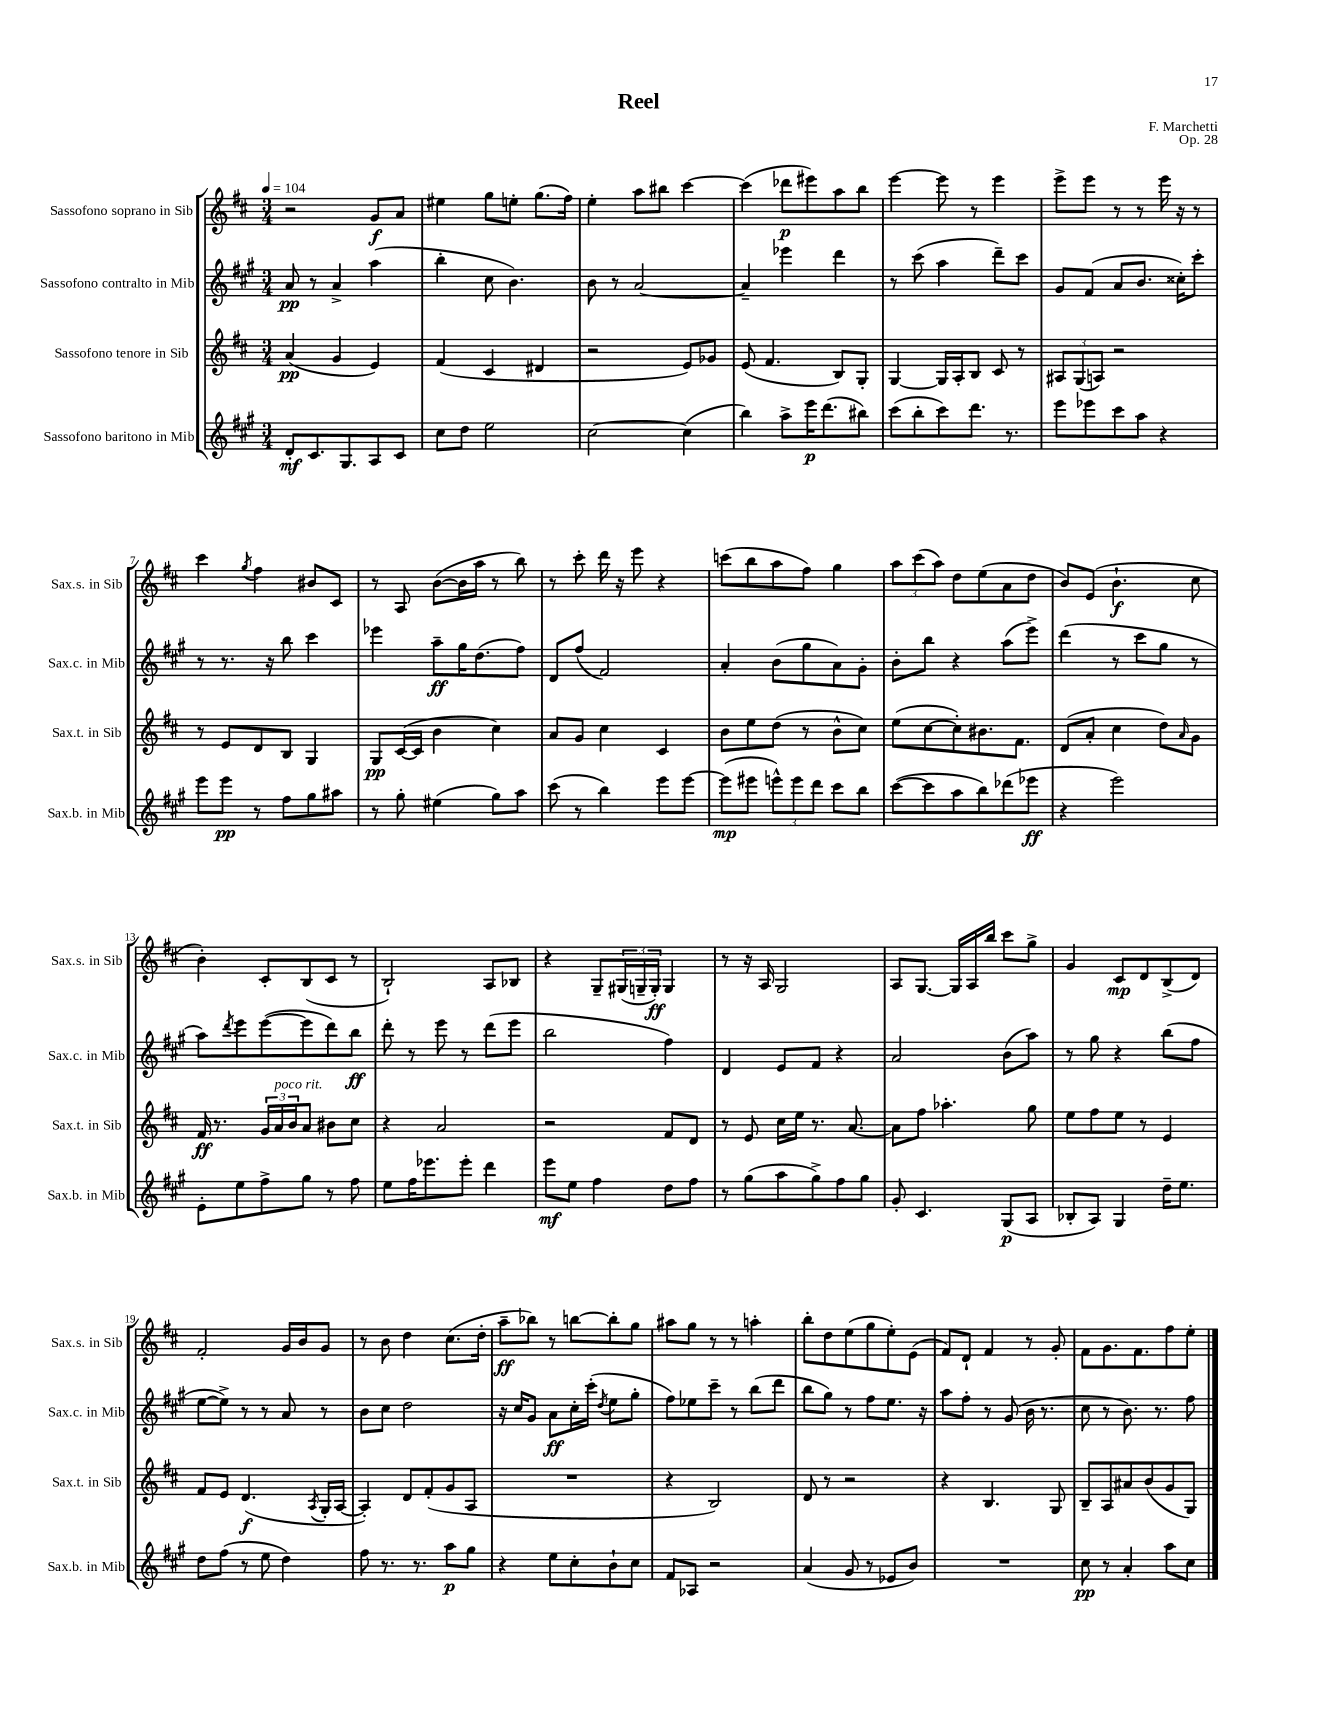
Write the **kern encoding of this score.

**kern	**dynam	**kern	**dynam	**kern	**dynam	**kern	**dynam
*part4	*part4	*part3	*part3	*part2	*part2	*part1	*part1
*staff4	*staff4	*staff3	*staff3	*staff2	*staff2	*staff1	*staff1
*I"Sassofono baritono in Mib	*	*I"Sassofono tenore in Sib	*	*I"Sassofono contralto in Mib	*	*I"Sassofono soprano in Sib	*
*I'Sax.b. in Mib	*	*I'Sax.t. in Sib	*	*I'Sax.c. in Mib	*	*I'Sax.s. in Sib	*
*clefG2	*	*clefG2	*	*clefG2	*	*clefG2	*
*k[f#c#g#]	*	*k[f#c#]	*	*k[f#c#g#]	*	*k[f#c#]	*
*M3/4	*	*M3/4	*	*M3/4	*	*M3/4	*
*MM104	*	*MM104	*	*MM104	*	*MM104	*
=1	=1	=1	=1	=1	=1	=1	=1
8d'/L	mf	(4a/	pp	8a/	pp	2r	.
8.c#/	.	.	.	8r	.	.	.
.	.	4g/	.	4a^/	.	.	.
8.G#/	.	.	.	.	.	.	.
8A/	.	4e/)	.	(4aa\	.	8g/L	f
8c#/J	.	.	.	.	.	8a/J	.
=2	=2	=2	=2	=2	=2	=2	=2
8cc#\L	.	(4f#/	.	4bb'\	.	4ee#X\	.
8dd\J	.	.	.	.	.	.	.
2ee\	.	4c#/	.	8cc#\	.	8gg\L	.
.	.	.	.	4.b\)	.	8een'\J	.
.	.	4d#X/	.	.	.	(8.gg\L	.
.	.	.	.	.	.	16ff#\Jk)	.
=3	=3	=3	=3	=3	=3	=3	=3
[2cc#\	.	2r	.	8b\	.	4ee'\	.
.	.	.	.	8r	.	.	.
.	.	.	.	[2a/	.	8aa\L	.
.	.	.	.	.	.	8bb#X\J	.
(4cc#\]	.	8e/L)	.	.	.	[4ccc#\	.
.	.	8g-X/J	.	.	.	.	.
=4	=4	=4	=4	=4	=4	=4	=4
4bb\)	.	(8e/	.	4a~/]	.	(4ccc#\]	.
.	.	4.f#/	.	.	.	.	.
8aa^\L	.	.	.	4eee-X\	.	8ddd-X\L	p
16eee\K	p	.	.	.	.	8eee#X\)	.
(8.ddd\	.	.	.	.	.	.	.
.	.	8B/L)	.	4ddd\	.	8aa\	.
8bb#X\J)	.	8G'/J	.	.	.	8bb\J	.
=5	=5	=5	=5	=5	=5	=5	=5
(8ccc#\L	.	[4G/	.	8r	.	[4eee\	.
8bb'\	.	.	.	(8ccc#\	.	.	.
8ccc#\)	.	16G/LL]	.	4aa\	.	8eee\]	.
.	.	16A'/J	.	.	.	.	.
8.ddd\J	.	8B/J	.	.	.	8r	.
.	.	8c#/	.	8ddd~\L)	.	4eee\	.
8.r	.	.	.	.	.	.	.
.	.	8r	.	8ccc#\J	.	.	.
=6	=6	=6	=6	=6	=6	=6	=6
8eee\L	.	12A#X/L	.	8g#/L	.	8eee^\L	.
.	.	(12G/	.	.	.	.	.
8eee-X\	.	.	.	(8f#/J	.	8eee\J	.
.	.	12An/J)	.	.	.	.	.
8ccc#\	.	2r	.	8a/L	.	8r	.
8aa\J	.	.	.	8.b/J	.	8r	.
4r	.	.	.	.	.	16eee\	.
.	.	.	.	16cc##X'\KL)	.	16r	.
.	.	.	.	8ccc#'\J	.	8r	.
!!LO:LB:g=z
=7	=7	=7	=7	=7	=7	=7	=7
8eee\L	.	8r	.	8r	.	4ccc#\	.
8eee\J	pp	8e/L	.	8.r	.	.	.
.	.	.	.	.	.	8qgg/	.
8r	.	8d/	.	.	.	4ff#\	.
.	.	.	.	16r	.	.	.
8ff#\L	.	8B/J	.	8bb\	.	.	.
8gg#\	.	4G/	.	4ccc#\	.	8b#X/L	.
8aa#X\J	.	.	.	.	.	8c#/J	.
=8	=8	=8	=8	=8	=8	=8	=8
8r	.	8G/L	pp	4eee-X\	.	8r	.
8gg#'\	.	([16c#/L	.	.	.	8A/	.
.	.	16c#/JJ]	.	.	.	.	.
(4ee#X\	.	4b\	.	8aa~\L	ff	([8b\L	.
.	.	.	.	16gg#\K	.	16b\L]	.
.	.	.	.	(8.dd\	.	16aa\JJ	.
8gg#\L)	.	4cc#\)	.	.	.	8r	.
8aa\J	.	.	.	8ff#\J)	.	8bb\)	.
=9	=9	=9	=9	=9	=9	=9	=9
(8ccc#\	.	8a/L	.	8d/L	.	8r	.
8r	.	8g/J	.	(8ff#/J	.	8ccc#'\	.
4bb\)	.	4cc#\	.	2f#/)	.	16ddd\	.
.	.	.	.	.	.	16r	.
.	.	.	.	.	.	8eee\	.
8eee\L	.	4c#/	.	.	.	4r	.
[8eee\J	.	.	.	.	.	.	.
=10	=10	=10	=10	=10	=10	=10	=10
(8eee\L]	mp	8b\L	.	4a'/	.	(8cccn\L	.
8eee#X\J	.	8ee\	.	.	.	8bb\	.
12eeen^^\L)	.	(8dd\J	.	(8b\L	.	8aa\	.
12eee\	.	.	.	.	.	.	.
.	.	8r	.	8gg#\	.	8ff#\J)	.
12ddd\J	.	.	.	.	.	.	.
8ccc#\L	.	8b^^\L	.	8a\)	.	4gg\	.
8bb\J	.	8cc#\J)	.	8g#'\J	.	.	.
=11	=11	=11	=11	=11	=11	=11	=11
([8ccc#\L	.	(8ee\L	.	8b'\L	.	12aa\L	.
.	.	.	.	.	.	(12ccc#\	.
8ccc#\]	.	[8cc#\	.	8bb\J	.	.	.
.	.	.	.	.	.	12aa\J)	.
8aa\	.	8cc#'\])	.	4r	.	8dd\L	.
8bb\)	.	8.b#X\	.	.	.	(8ee\	.
(8ddd-X\	.	.	.	(8aa\L	.	8a\	.
.	.	8.f#\J	.	.	.	.	.
8eee-X\J	ff	.	.	8eee^\J)	.	8dd\J	.
=12	=12	=12	=12	=12	=12	=12	=12
4r	.	(8d/L	.	(4ddd\	.	8b/L)	.
.	.	8a'/J	.	.	.	(8e/J	.
2eee\)	.	4cc#\	.	8r	.	4.b`\	f
.	.	.	.	8ccc#\L	.	.	.
.	.	8dd\L)	.	8gg#\J	.	.	.
.	.	16qqa/	.	.	.	.	.
.	.	8g\J	.	8r	.	8cc#\	.
!!LO:LB:g=z
=13	=13	=13	=13	=13	=13	=13	=13
8e'\L	.	16f#/	ff	8aa\L)	.	4b'\)	.
.	.	8.r	.	.	.	.	.
.	.	.	.	8qddd/	.	.	.
8ee\	.	.	.	8eee\	.	.	.
8ff#^\	.	24g/LL	.	([8eee\	.	8c#'/L	.
!	!	!LO:TX:a:i:t=poco rit.	!	!	!	!	!
.	.	24a/	.	.	.	.	.
.	.	24b/J	.	.	.	.	.
8gg#\J	.	8a/J	.	8eee\]	.	(8B/	.
8r	.	8b#X\L	.	8ddd\)	.	8c#/J	.
8ff#\	.	8cc#\J	.	8bb\J	ff	8r	.
=14	=14	=14	=14	=14	=14	=14	=14
8ee\L	.	4r	.	8ddd'\	.	2B`/)	.
16ff#\K	.	.	.	8r	.	.	.
8.eee-X\	.	.	.	.	.	.	.
.	.	2a/	.	8eee\	.	.	.
8eee-'\J	.	.	.	8r	.	.	.
4ddd\	.	.	.	(8ddd\L	.	8A/L	.
.	.	.	.	8eee\J	.	8B-X/J	.
=15	=15	=15	=15	=15	=15	=15	=15
8eee\L	mf	2r	.	2bb\	.	4r	.
8ee\J	.	.	.	.	.	.	.
4ff#\	.	.	.	.	.	8G~/L	.
.	.	.	.	.	.	(24G#X/L	.
.	.	.	.	.	.	24Gn~/	.
.	.	.	.	.	.	24G'/JJ)	ff
8dd\L	.	8f#/L	.	4ff#\)	.	4G/	.
8ff#\J	.	8d/J	.	.	.	.	.
=16	=16	=16	=16	=16	=16	=16	=16
8r	.	8r	.	4d/	.	8r	.
(8gg#\L	.	8e/	.	.	.	16r	.
.	.	.	.	.	.	16A/	.
8aa\	.	16cc#\LL	.	8e/L	.	2G/	.
.	.	16ee\JJ	.	.	.	.	.
8gg#^\)	.	8.r	.	8f#/J	.	.	.
8ff#\	.	.	.	4r	.	.	.
.	.	[8.a/	.	.	.	.	.
8gg#\J	.	.	.	.	.	.	.
=17	=17	=17	=17	=17	=17	=17	=17
8g#'/	.	8a\L]	.	2a/	.	8A/L	.
4.c#/	.	8ff#\J	.	.	.	[8.G/J	.
.	.	4.aa-X'\	.	.	.	.	.
.	.	.	.	.	.	16G/LL]	.
.	.	.	.	.	.	16A/	.
.	.	.	.	.	.	16bb/JJ	.
(8G#/L	p	.	.	(8b\L	.	8ccc#\L	.
8A/J	.	8gg\	.	8aa\J)	.	8gg^\J	.
=18	=18	=18	=18	=18	=18	=18	=18
8B-X'/L	.	8ee\L	.	8r	.	4g/	.
8A/J)	.	8ff#\	.	8gg#\	.	.	.
4G#/	.	8ee\J	.	4r	.	8c#/L	mp
.	.	8r	.	.	.	8d/	.
16dd~\KL	.	4e/	.	(8bb\L	.	(8B^/	.
8.ee\J	.	.	.	.	.	.	.
.	.	.	.	8ff#\J	.	8d/J)	.
!!LO:LB:g=z
=19	=19	=19	=19	=19	=19	=19	=19
8dd\L	.	8f#/L	.	[8ee\L	.	2f#'/	.
(8ff#\J	.	8e/J	.	8ee^\J])	.	.	.
8r	.	(4.d/	f	8r	.	.	.
8ee\	.	.	.	8r	.	.	.
4dd\)	.	.	.	8a/	.	16g/LL	.
.	.	.	.	.	.	16b/J	.
.	.	8qA/	.	.	.	.	.
.	.	16G'/LL	.	8r	.	8g/J	.
.	.	[16A/JJ	.	.	.	.	.
=20	=20	=20	=20	=20	=20	=20	=20
8ff#\	.	4A'/])	.	8b\L	.	8r	.
8.r	.	.	.	8cc#\J	.	8b\	.
.	.	8d/L	.	2dd\	.	4dd\	.
8.r	.	.	.	.	.	.	.
.	.	(8f#'/	.	.	.	.	.
8aa\L	p	8g/	.	.	.	(8.cc#\L	.
8gg#\J	.	8A/J	.	.	.	.	.
.	.	.	.	.	.	16dd'\Jk	.
=21	=21	=21	=21	=21	=21	=21	=21
4r	.	2.r	.	16r	.	8aa~\L	ff
.	.	.	.	16cc#/KL	.	.	.
.	.	.	.	8g#/J	.	8bb-X\J)	.
8ee\L	.	.	.	8a\L	ff	8r	.
8cc#'\	.	.	.	16cc#'\L	.	[8bbn\L	.
.	.	.	.	(16ccc#'\JJ	.	.	.
.	.	.	.	8qdd/	.	.	.
8b`\	.	.	.	8ee\L	.	8bb'\]	.
8cc#\J	.	.	.	8gg#'\J	.	8gg\J	.
=22	=22	=22	=22	=22	=22	=22	=22
8f#/L	.	4r	.	8ff#\L)	.	8aa#X\L	.
8A-X/J	.	.	.	8ee-X\	.	8gg\J	.
2r	.	2B/)	.	8ccc#~\J	.	8r	.
.	.	.	.	8r	.	8r	.
.	.	.	.	(8bb\L	.	4aan'\	.
.	.	.	.	8ddd\J	.	.	.
=23	=23	=23	=23	=23	=23	=23	=23
(4a/	.	8d/	.	8bb\L	.	8bb'\L	.
.	.	8r	.	8gg#\J)	.	8dd\	.
8g#/	.	2r	.	8r	.	(8ee\	.
8r	.	.	.	8ff#\L	.	8gg\	.
8e-X/L	.	.	.	8.ee\J	.	8ee'\)	.
8b/J)	.	.	.	.	.	(8e\J	.
.	.	.	.	16r	.	.	.
=24	=24	=24	=24	=24	=24	=24	=24
2.r	.	4r	.	8aa\L	.	8f#/L)	.
.	.	.	.	8ff#'\J	.	8d`/J	.
.	.	4.B/	.	8r	.	4f#/	.
.	.	.	.	(8g#/	.	.	.
.	.	.	.	16b\	.	8r	.
.	.	.	.	8.r	.	.	.
.	.	8G/	.	.	.	8g'/	.
=25	=25	=25	=25	=25	=25	=25	=25
8cc#\	pp	8B~/L	.	8cc#\	.	8f#\L	.
8r	.	8A/	.	8r	.	8.g\	.
4a'/	.	8a#X/	.	8.b\)	.	.	.
.	.	.	.	.	.	8.f#\	.
.	.	(8b/	.	.	.	.	.
.	.	.	.	8.r	.	.	.
8aa\L	.	8g/	.	.	.	8ff#\	.
8cc#\J	.	8G/J)	.	8ff#\	.	8ee'\J	.
==	==	==	==	==	==	==	==
*-	*-	*-	*-	*-	*-	*-	*-
